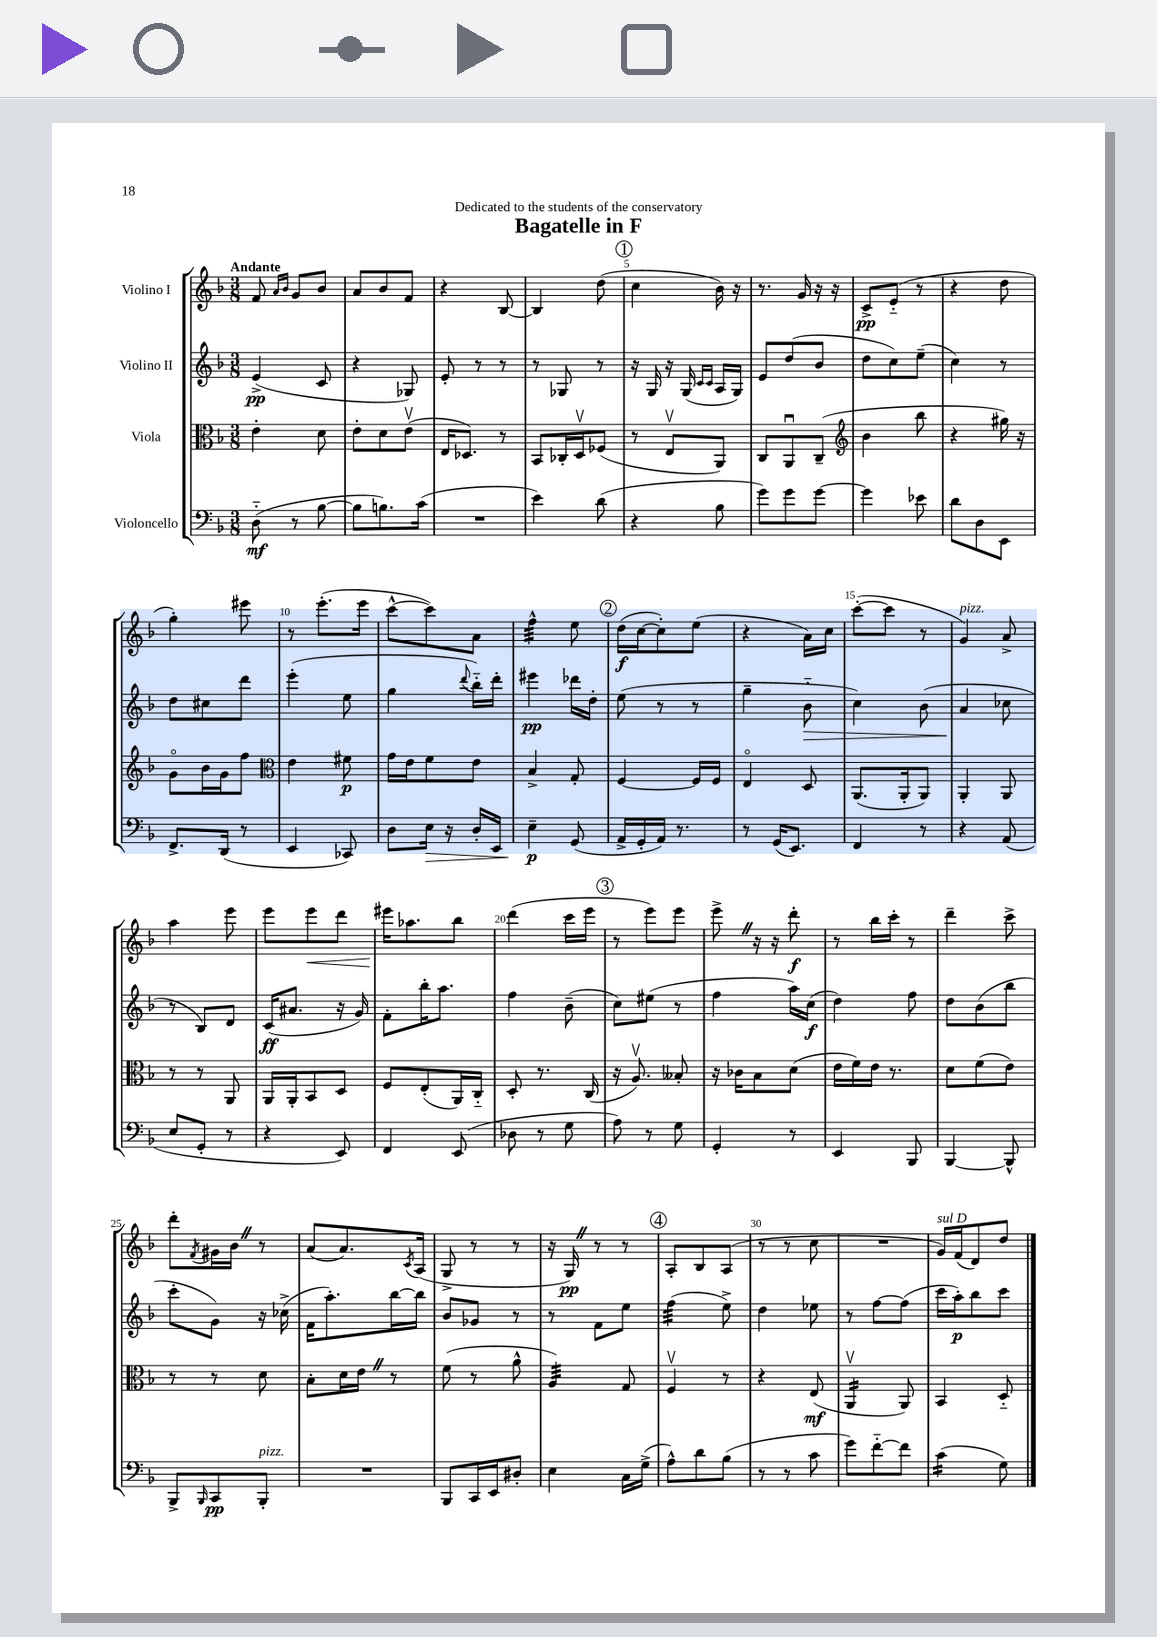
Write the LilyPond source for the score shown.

\header { title = "Bagatelle in F" dedication = "Dedicated to the students of the conservatory" }
<<
\new StaffGroup <<
\new Staff = "s0" \with { instrumentName = "Violino I" } {
    \clef treble \key f \major \numericTimeSignature \time 3/8 \tempo "Andante"
    f'8 \grace { a'16 bes'16 } g'8 bes'8 |
    a'8 bes'8 f'8 |
    r4 bes8~ |
    bes4 d''8( |
    \mark \markup { \circle "1" } c''4 bes'16) r16 |
    r8. g'16 r16 r16 |
    c'8->\pp e'8-_( r8 |
    r4 d''8 |
    g''4-.) eis'''8 |
    r8 e'''8.-.( e'''16 |
    c'''8~-^ c'''8) a'8 |
    f''4:32-^ e''8 |
    \mark \markup { \circle "2" } d''16\f( c''16~ c''8-.) e''8( |
    r4 a'16) c''16 |
    c'''8~-.( c'''8 r8 |
    g'4^\markup { \italic "pizz." }) a'8-> |
    a''4 e'''8 |
    e'''8 e'''8\< d'''8 |
    eis'''16\! aes''8. bes''8 |
    d'''4( c'''16 e'''16 |
    \mark \markup { \circle "3" } r8 e'''8) e'''8 |
    e'''8-> \once \override BreathingSign.text = \markup { \musicglyph "scripts.caesura.straight" } \breathe r16 r16 d'''8-.\f |
    r8 bes''16 c'''16-. r8 |
    d'''4-- c'''8-> |
    d'''8-. \acciaccatura { f'8 } gis'16 bes'16 \once \override BreathingSign.text = \markup { \musicglyph "scripts.caesura.straight" } \breathe r8 |
    a'8( a'8.) \acciaccatura { c'8 } a16( |
    g8-> r8 r8 |
    r16 g16\pp) \once \override BreathingSign.text = \markup { \musicglyph "scripts.caesura.straight" } \breathe r8 r8 |
    \mark \markup { \circle "4" } a8-. bes8 a8( |
    r8 r8 c''8 |
    R4. |
    g'16^\markup { \italic "sul D" }) f'16( d'8) d''8 \bar "|." |
}
\new Staff = "s1" \with { instrumentName = "Violino II" } {
    \clef treble \key f \major \numericTimeSignature \time 3/8
    e'4->\pp( c'8 |
    r4 ges8) |
    e'8-. r8 r8 |
    r8 ges8 r8 |
    \mark \markup { \circle "1" } r16 g16 r16 g16( \grace { c'16 c'16 } a16 g16) |
    e'8 d''8( bes'8 |
    d''8 c''8) e''8--( |
    c''4) r8 |
    d''8 cis''8 d'''8 |
    e'''4-.( e''8 |
    g''4 \appoggiatura { d'''8 } bes''16-_) d'''16-. |
    eis'''4\pp des'''16 d''16-. |
    \mark \markup { \circle "2" } e''8( r8 r8 |
    g''4-- bes'8-_\> |
    c''4) bes'8( |
    a'4\! ces''8 |
    r8 bes8) d'8 |
    c'16\ff( ais'8. r16 g'16) |
    f'8-. bes''16-. a''8. |
    f''4 bes'8--( |
    \mark \markup { \circle "3" } c''8) eis''8( r8 |
    f''4 a''16) c''16\f( |
    d''4) f''8 |
    d''8 bes'8( bes''8 |
    c'''8-. g'8) r16 ces''16->( |
    f'16 a''8.-.) bes''16~ bes''16 |
    bes'8 ges'8 r8 |
    r8 f'8 e''8 |
    \mark \markup { \circle "4" } f''4:32( e''8->) |
    d''4 ees''8 |
    r8 f''8~ f''8( |
    c'''16 a''16-.\p) bes''8 c'''8 \bar "|." |
}
\new Staff = "s2" \with { instrumentName = "Viola" } {
    \clef alto \key f \major \numericTimeSignature \time 3/8
    e'4-. d'8 |
    e'8-. d'8 e'8\upbow( |
    e16 des8.) r8 |
    bes,8 ces16-. d16\upbow fes8( |
    \mark \markup { \circle "1" } r8 e8\upbow a,8) |
    c8 a,8\downbow c8--( |
    \clef treble bes'4 bes''8 |
    r4 gis''16) r16 |
    g'8\flageolet bes'16 g'16 f''8 |
    \clef alto e'4 fis'8\p |
    g'16 e'16 f'8 e'8 |
    bes4-> g8-. |
    \mark \markup { \circle "2" } f4~ f16 f16 |
    e4\flageolet d8 |
    a,8.( a,16-. a,8) |
    a,4-. a,8 |
    r8 r8 a,8 |
    a,16 a,16-. bes,8 d8 |
    f8 e8-.( a,16) c16-_ |
    d8-. r8. c16( |
    \mark \markup { \circle "3" } r16 a8.\upbow) beses8-. |
    r16 ces'16 bes8 d'8( |
    e'16 f'16) e'16 r8. |
    d'8 f'8( e'8) |
    r8 r8 d'8 |
    bes8-. d'16 e'16 \once \override BreathingSign.text = \markup { \musicglyph "scripts.caesura.straight" } \breathe r8 |
    f'8( r8 a'8-^ |
    a4:32) g8 |
    \mark \markup { \circle "4" } f4\upbow r8 |
    r4 e8\mf( |
    a,4:16\upbow a,8) |
    bes,4 d8-_ \bar "|." |
}
\new Staff = "s3" \with { instrumentName = "Violoncello" } {
    \clef bass \key f \major \numericTimeSignature \time 3/8
    d8-_\mf( r8 bes8~ |
    bes8 b8.) c'16( |
    R4. |
    e'4) d'8( |
    \mark \markup { \circle "1" } r4 bes8 |
    g'8) g'8 g'8~ |
    g'4 ees'8 |
    d'8 d8 e,8 |
    f,8.-> d,16( r8 |
    e,4 ces,8) |
    d8 e16\> r16 d16-. e,16 |
    e4--\p\! g,8( |
    \mark \markup { \circle "2" } a,16-> g,16-. a,16) r8. |
    r8 g,16( e,8.) |
    f,4 r8 |
    r4 a,8( |
    e8 g,8-. r8 |
    r4 e,8) |
    f,4 e,8( |
    des8 r8 g8 |
    \mark \markup { \circle "3" } a8) r8 g8 |
    g,4-. r8 |
    e,4 bes,,8 |
    bes,,4~ bes,,8-^ |
    bes,,8-> \grace { bes,,16 } c,8\pp bes,,8-.^\markup { \italic "pizz." } |
    R4. |
    bes,,8 c,16 e,16 dis8-. |
    e4 c16 g16->( |
    \mark \markup { \circle "4" } a8-^) d'8 bes8( |
    r8 r8 c'8 |
    g'8) f'8~-_ f'8 |
    c'4:16( g8) \bar "|." |
}
>>
>>
\layout { \context { \Score \override BarNumber.break-visibility = ##(#f #t #t) barNumberVisibility = #(every-nth-bar-number-visible 5) } }
